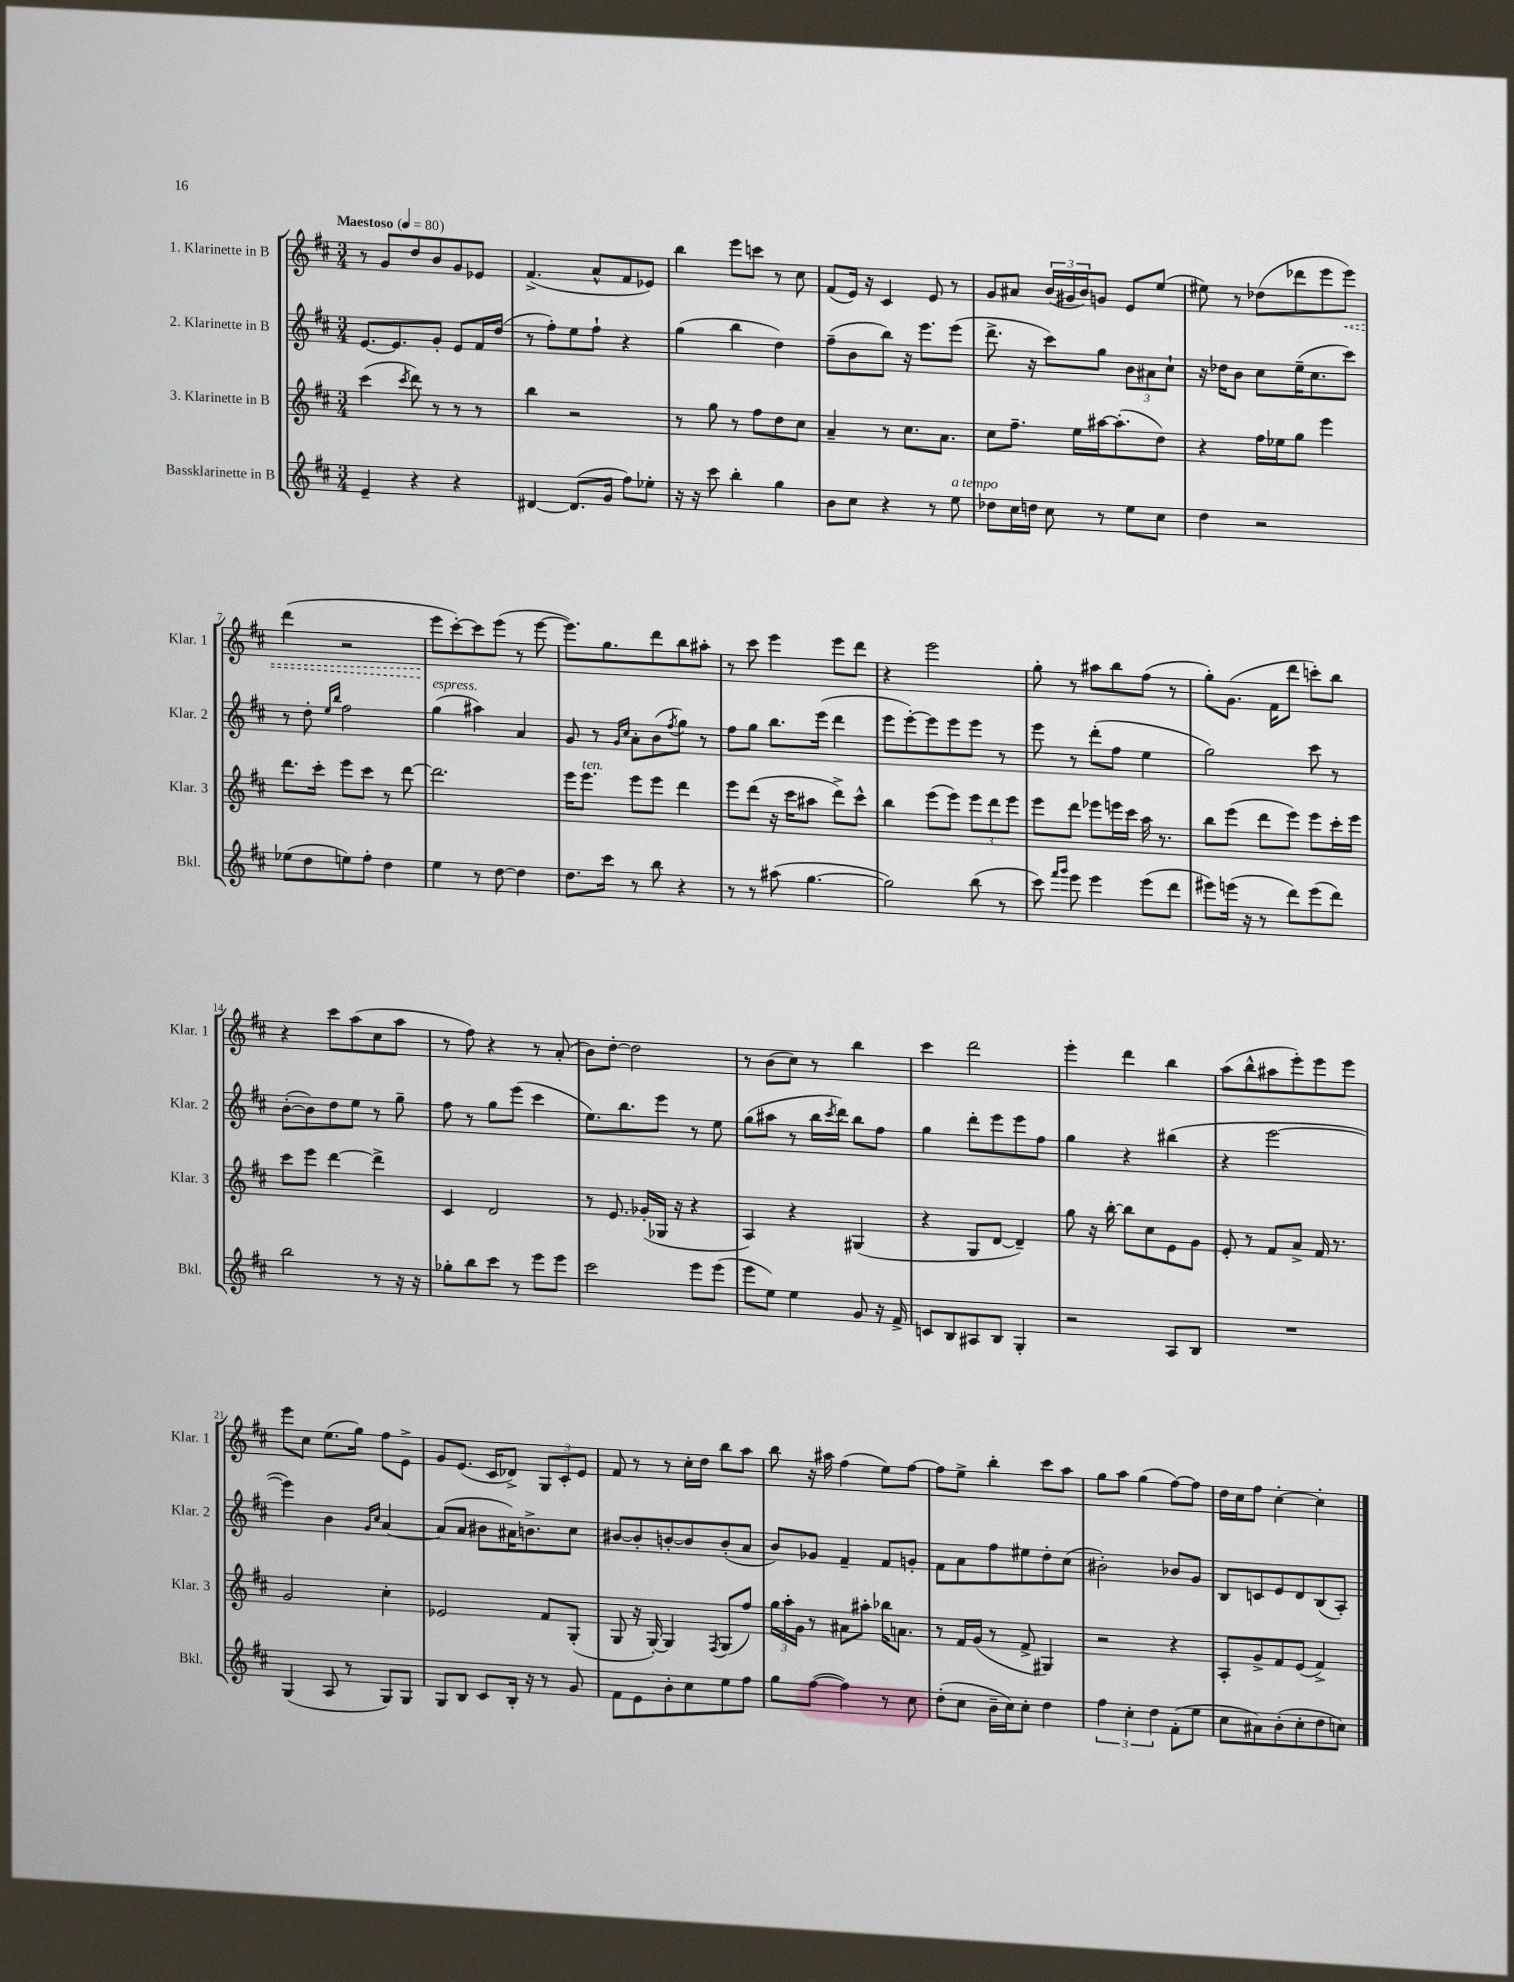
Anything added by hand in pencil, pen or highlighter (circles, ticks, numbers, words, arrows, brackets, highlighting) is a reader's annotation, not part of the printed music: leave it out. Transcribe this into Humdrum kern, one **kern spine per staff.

**kern	**kern	**kern	**kern	**dynam
*part4	*part3	*part2	*part1	*part1
*staff4	*staff3	*staff2	*staff1	*staff1
*I"Bassklarinette in B	*I"3. Klarinette in B	*I"2. Klarinette in B	*I"1. Klarinette in B	*
*I'Bkl.	*I'Klar. 3	*I'Klar. 2	*I'Klar. 1	*
*clefG2	*clefG2	*clefG2	*clefG2	*
*k[f#c#]	*k[f#c#]	*k[f#c#]	*k[f#c#]	*
*M3/4	*M3/4	*M3/4	*M3/4	*
*MM80	*MM80	*MM80	*MM80	*
=1	=1	=1	=1	=1
!	!	!	!LO:TX:a:B:t=Maestoso	!
4e~/	(4ccc#\	[8.e/L	8r	.
.	.	.	8g/L	.
.	.	8.e/]	.	.
.	8qccc#/	.	.	.
4r	8ddd\)	.	8dd/	.
.	8r	8g'/J	8b/	.
4r	8r	8e/L	8g/	.
.	8r	16f#/L	8e-X/J	.
.	.	(16dd/JJ	.	.
=2	=2	=2	=2	=2
[4d#X/	4bb\	8r	(4.f#^/	.
.	.	8ff#'\L)	.	.
(8.d#/L]	2r	8ee\	.	.
.	.	8ff#`\J	8a^^/L	.
16g/Jk	.	.	.	.
8ff#\L)	.	4r	8f#/	.
8ee-X'\J	.	.	8e-X/J)	.
=3	=3	=3	=3	=3
16r	8r	(4gg\	4bb\	.
16r	.	.	.	.
8ccc#\	8gg\	.	.	.
4bb'\	8r	4bb\	8eee\L	.
.	8ff#\L	.	8cccn\J	.
4gg\	8dd\	4dd\)	8r	.
.	8cc#\J	.	8cc#\	.
=4	=4	=4	=4	=4
8b\L	4a~/	(8ff#~\L	(8f#/L	.
8cc#\J	.	8b\	16e/Jk)	.
.	.	.	16r	.
4r	8r	8bb\J)	4c#/	.
.	8.cc#\L	16r	.	.
.	.	8.eee\L	.	.
8r	.	.	8e/	.
.	8.a\J	.	.	.
!LO:TX:a:i:t=a tempo	!	!	!	!
8ee\	.	(8eee\J	8r	.
=5	=5	=5	=5	=5
8dd-X\L	8cc#\L	8.ddd^\	8g/L	.
16cc#\L	8.ff#~\J	.	8a#X/J	.
16ddn\JJ	.	16r	.	.
8cc#\	.	8ccc#\L)	(24b/LL	.
.	.	.	24g#X/	.
.	16ee\LL	.	.	.
.	.	.	24b/J)	.
8r	[16aa#X\J	8gg\J	8gn/J	.
.	(8.aa#'\]	.	.	.
8ee\L	.	12b\L	8e/L	.
.	.	12a#X\	.	.
8cc#\J	8dd\J)	.	(8ee/J	.
.	.	12cc#`\J	.	.
=6	=6	=6	=6	=6
4dd\	4r	16r	8ee#X\)	.
.	.	16dd-X\KL	.	.
.	.	8b\J	8r	.
2r	16ff#\LL	8cc#\L	(8dd-X\L	.
.	16ee-X\J	.	.	.
.	8gg\J	(16ee~\K	8ddd-X\	.
.	.	8.cc#\	.	.
.	4eee\	.	8eee\	.
!	!	!	!	!LO:HP:b
.	.	8ccc#\J)	8eee\J)	<
!!LO:LB:g=z
=7	=7	=7	=7	=7
(8ee-X\L	8.ddd\L	8r	(4ddd\	.
8dd\	.	8dd'\	.	.
.	16ccc#'\Jk	.	.	.
.	.	16qqee/LL	.	.
.	.	16qqbb/JJ	.	.
8een\)	8eee\L	2ff#\	2r	.
8ff#'\J	8ccc#\J	.	.	.
4dd\	8r	.	.	.
.	[8ddd\	.	.	.
=8	=8	=8	=8	=8
!	!	!LO:TX:a:i:t=espress.	!	!
4ee\	2.ddd\]	(4gg\	8eee\L	.
.	.	.	[8ccc#'\)	[
8r	.	4aa#X\)	8ccc#\]	.
[8dd\	.	.	(8eee\J	.
4dd\]	.	4a/	8r	.
.	.	.	[8eee\	.
=9	=9	=9	=9	=9
8.dd\L	16eee\KL	8g/	8.eee\L])	.
!	!LO:TX:a:i:t=ten.	!	!	!
.	8.eee\J	.	.	.
.	.	8r	.	.
16ccc#\Jk	.	.	8.gg\	.
.	.	16qqg/LL	.	.
.	.	16qqcc#/JJ	.	.
8r	8eee\L	8a'\L	.	.
8bb\	8eee\J	(8b\	8ddd\	.
.	.	8qff#/	.	.
4r	4ddd\	8gg\J)	8bb\	.
.	.	8r	8aa#X'\J	.
=10	=10	=10	=10	=10
8r	8eee\L	8ff#\L	8r	.
8r	(8ddd\J	8gg\J	8ccc#\	.
(8aa#X\	16r	8.bb\L	4eee\	.
.	16ccc#\KL	.	.	.
[4.gg\	8aa#X\J	.	.	.
.	.	(16eee\Jk	.	.
.	8ddd^\L)	4ddd\	8eee\L	.
.	8ccc#^^\J	.	8ddd\J	.
=11	=11	=11	=11	=11
2gg\])	4bb\	8eee\L	4r	.
.	.	[8eee'\)	.	.
.	(8eee\L	8eee\]	2eee\	.
.	8eee\J)	8eee\	.	.
(8bb\	12eee\L	8eee\J	.	.
.	12ddd\	.	.	.
8r	.	8r	.	.
.	12eee\J	.	.	.
=12	=12	=12	=12	=12
8ccc#\)	8eee\L	8eee\	8gg'\	.
16qqfff#/LL	.	.	.	.
16qqggg/JJ	.	.	.	.
8eee\	8ddd\J	8r	8r	.
4eee\	8eee-X\L	(8ddd'\L	8aa#X\L	.
.	16eeen\L	8ff#\J	8bb\	.
.	16ccc#\JJ	.	.	.
(8eee\L	16aa\	4ee\	(8ff#\J	.
.	8.r	.	.	.
8ddd\J	.	.	8r	.
=13	=13	=13	=13	=13
8eee#X\L)	8bb\L	2gg\)	8gg'\L)	.
(16eeen\Jk	(8eee\J	.	(8.g\J	.
16r	.	.	.	.
8r	8ddd\L	.	.	.
.	.	.	16f#\KL	.
8ddd\L)	8eee\J)	.	8ddd\J	.
(8eee\	8eee\L	8ccc#\	8cccn'\L)	.
8ddd\J)	16ccc#'\L	8r	8bb\J	.
.	16eee\JJ	.	.	.
!!LO:LB:g=z
=14	=14	=14	=14	=14
2bb\	8ccc#\L	([8b'\L	4r	.
.	8eee\J	8b\])	.	.
.	[4ddd\	8dd\	8ccc#\L	.
.	.	8ee\J	(8aa\	.
8r	4ddd^\]	8r	8cc#\	.
16r	.	8gg~\	8aa\J	.
16r	.	.	.	.
=15	=15	=15	=15	=15
8gg-X'\L	4c#/	8ff#\	8r	.
8bb\	.	8r	8ff#\)	.
8ccc#\J	2d/	8gg\L	4r	.
8r	.	(8eee\J	.	.
8eee\L	.	4ccc#\	8r	.
8eee\J	.	.	(8a'/	.
=16	=16	=16	=16	=16
2ccc#\	8r	8.ee\L)	8b\L)	.
.	8.e/	.	[8dd'\J	.
.	.	8.bb\	.	.
.	.	.	2dd\]	.
.	(16g-X'/LL	.	.	.
.	16G-X/JJ	8eee\J	.	.
.	16r	.	.	.
8eee\L	4r	8r	.	.
(8eee\J	.	8ee\	.	.
=17	=17	=17	=17	=17
8eee\L	4A/)	(8gg\L	8r	.
8ee\J)	.	8aa#X\J	(8b\L	.
4ee\	4r	8r	8cc#\J)	.
.	.	16bb\LL	8r	.
.	.	8qccc#/	.	.
.	.	16ddd\JJ)	.	.
8g/	(4G#X/	8bb\L	4bb\	.
16r	.	8ff#\J	.	.
16f#^/	.	.	.	.
=18	=18	=18	=18	=18
8cn/L	4r	4gg\	4ccc#\	.
8B/	.	.	.	.
8A#X/	8G/L	8ddd'\L	2ddd\	.
8B/J	[8d/J	8eee\	.	.
4G'/	4d~/])	8eee\	.	.
.	.	8ff#\J	.	.
=19	=19	=19	=19	=19
2r	8gg\	4gg\	4eee'\	.
.	16r	.	.	.
.	[16bb'\	.	.	.
.	8bb\L]	4r	4ddd\	.
.	8cc#\	.	.	.
8A/L	8e\	(4bb#X\	4bb\	.
8B/J	8g\J	.	.	.
=20	=20	=20	=20	=20
2.r	8e'/	4r	(8aa\L	.
.	8r	.	8bb^^\	.
.	8f#/L	[2eee\	8aa#X\	.
.	8a^/J	.	8eee'\)	.
.	16f#/	.	8eee\	.
.	8.r	.	.	.
.	.	.	8eee\J	.
!!LO:LB:g=z
=21	=21	=21	=21	=21
(4G/	2g/	4eee\])	8eee\L	.
.	.	.	8cc#\J	.
8A/	.	4b\	(8.ee\L	.
8r	.	.	.	.
.	.	.	16gg\Jk)	.
.	.	16qqg/LL	.	.
.	.	16qqcc#/JJ	.	.
8G/L)	4cc#'\	[4a/	8ff#\L	.
8G/J	.	.	8e^\J	.
=22	=22	=22	=22	=22
8G/L	2e-X/	(8a/L]	8g/L	.
8B/J	.	8a/J	(8.e/J	.
8c#/L	.	8b#X\L	.	.
.	.	.	16c#/KL	.
16B'/Jk	.	16a#X\K)	8d-X^/J)	.
16r	.	8.bn^\	.	.
8r	8f#/L	.	12G/L	.
.	.	.	12c#'/	.
8g/	(8G'/J	8cc#\J	.	.
.	.	.	12e/J	.
=23	=23	=23	=23	=23
8f#\L	8G/	[8b#X/L	8f#/	.
8e\	16r	8b#'/]	8r	.
.	[16G'/)	.	.	.
8b'\	4G/]	[8bn'/	8r	.
8cc#\	.	8b/]	16cc#'\LL	.
.	.	.	16dd\JJ	.
.	8qF#/	.	.	.
8ee\	(8G/L	(8b'/	8bb\L	.
8ff#\J	8ff#/J)	8a/J	8aa\J	.
=24	=24	=24	=24	=24
8gg\L	24gg\LL	8b/L)	8bb\	.
.	24aa'\	.	.	.
.	24g\JJ	.	.	.
([8ff#\J	8r	8g-X/J	16r	.
.	.	.	16aa#X\	.
4ff#\])	8a#X\L	4f#~/	(4ff#\	.
.	8aa#X'\J	.	.	.
8r	16bb-X\KL	8f#/L	8ee\L)	.
.	8.an\J	.	.	.
8cc#\	.	8gn'/J	[8ff#\J	.
=25	=25	=25	=25	=25
(8dd'\L	8r	8f#\L	8ff#\L]	.
8cc#\J	16f#/LL	8a\	8ee^\J	.
.	(16g/JJ	.	.	.
16b~\LL	8r	8ff#\	4bb'\	.
16cc#\J)	.	.	.	.
8cc#'\J	8f#^/	8ee#X\	.	.
4dd\	4G#X/)	8dd'\	8ccc#\L	.
.	.	(8cc#\J	8aa\J	.
=26	=26	=26	=26	=26
6ff#\	2r	2b#X'\)	8gg\L	.
.	.	.	8aa\J	.
6cc#'\	.	.	.	.
.	.	.	(4gg\	.
6dd\	.	.	.	.
(8f#'\L	4r	8b-X/L	[8ff#\L)	.
8ee\J	.	8g/J	8ff#\J]	.
=27	=27	=27	=27	=27
8cc#\L	8A'/L	8B/L	16dd\LL	.
.	.	.	16cc#\J	.
8a#X\)	8g^/	8cn/	8ff#\J	.
(8b'\	8f#/	8e/	[4cc#'\	.
8cc#'\	(8e/J	8d/	.	.
8dd\	4f#^/)	(8B/	4cc#'\]	.
8ccn\J)	.	8A'/J)	.	.
==	==	==	==	==
*-	*-	*-	*-	*-
